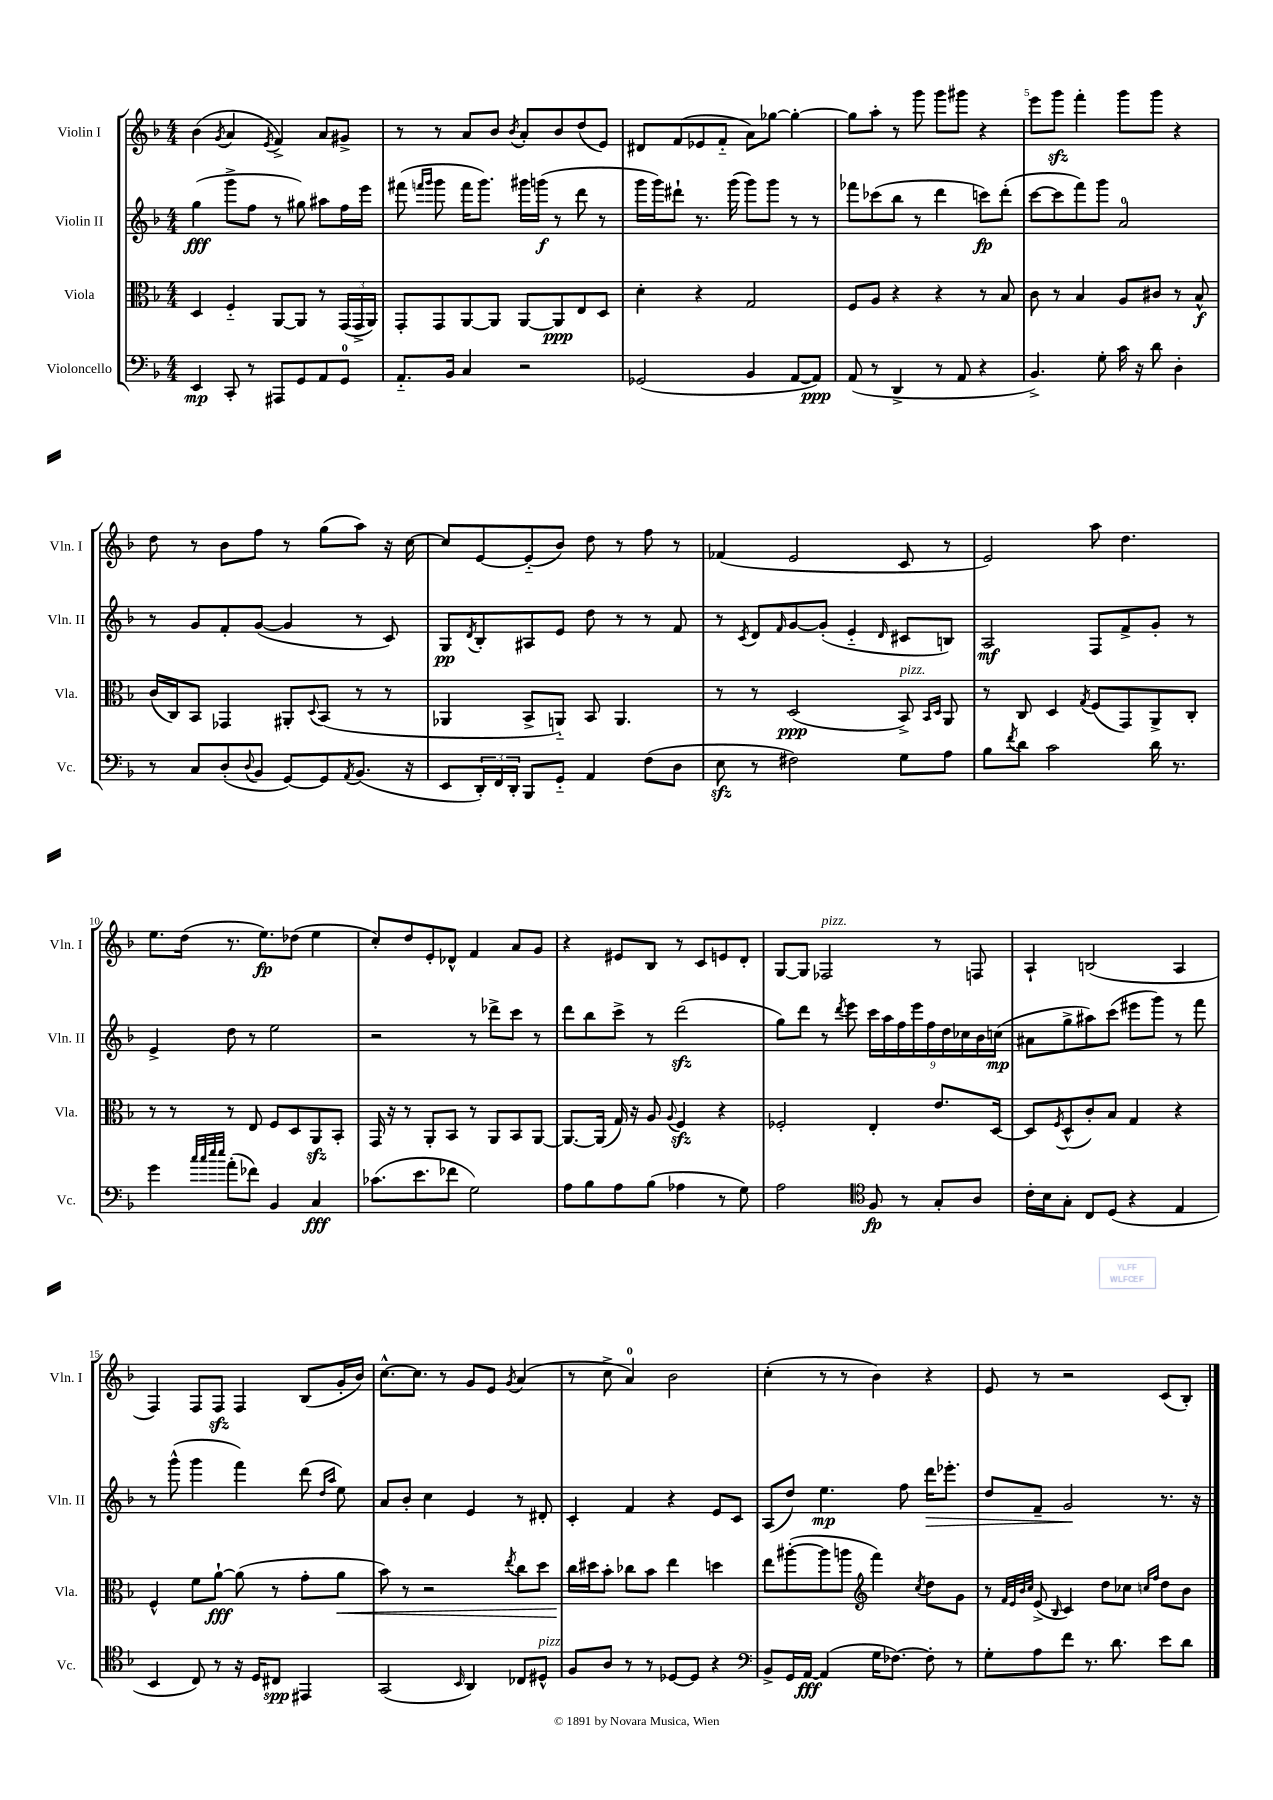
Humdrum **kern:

**kern	**kern	**kern	**kern
*staff4	*staff3	*staff2	*staff1
*clefF4	*clefC3	*clefG2	*clefG2
*k[b-]	*k[b-]	*k[b-]	*k[b-]
*M4/4	*M4/4	*M4/4	*M4/4
4EE/	4D/	(4gg\	(4b-\
.	.	.	8qg/
8CC'/	4F'~/	8ggg^\L	4a/
8r	.	8ff\J	.
.	.	.	8qe/
8AAA#/L	[8AA/L	8r	4f^/)
8GG/	8AA/]J	8gg#\)	.
8AA/	8r	8aa#\L	8a/L
8GG/J	(24GG/LL	16ff\L	8g#^/J
.	24GG^/	.	.
.	.	16eee\JJ	.
.	24AA/JJ)	.	.
=	=	=	=
8.AA'~/L	8GG'/L	(8fff#\	8r
.	.	16qqfff/LL	.
.	.	16qqggg/JJ	.
.	8GG/	8ggg\	8r
16BB-/Jk	.	.	.
4C/	[8AA/	16fff\LK	8a/L
.	.	8.ggg\J)	.
.	8AA/]J	.	8b-/J
.	.	.	8qb-/
2r	[8AA/L	16ggg#\LL	8a'/L
.	.	(16ggg\JJ	.
.	8AA/]	8r	8b-/
.	8E/	8ddd\	(8dd/
.	8D/J	8r	8e/J)
=	=	=	=
(2GG-/	4d'\	16ggg\LL	8d#/L
.	.	16ggg\J)	.
.	.	8ddd#`\J	(8f/
.	4r	8.r	8e-/
.	.	.	8f'~/J
.	.	(16ggg\	.
4BB-/	2G/	8ggg\L)	8a\L)
.	.	8ggg\J	[8gg-\J
[8AA/L	.	8r	4gg-'\_
8AA/]J)	.	8r	.
=	=	=	=
(8AA/	8F/L	8fff-\L	8gg-\]L
8r	8A/J	(8ccc-\	8aa'\J
4DD^/	4r	8bb-\J	8r
.	.	8r	8ggg\
8r	4r	4ddd\	8ggg\L
8AA/	.	.	8ggg#\J
4r	8r	8ccc\L)	4r
.	8B-/	(8ddd'\J	.
=	=	=	=
4.BB-^/)	8c\	[8ccc\L	8eee\L
.	8r	8ccc\]	8ggg\J
.	4B-/	8fff\)	4fff'\
8G'\	.	8ggg\J	.
16c\	8A/L	2a/	8ggg\L
16r	.	.	.
8d\	8c#/J	.	8ggg\J
4D'\	8r	.	4r
.	8B-^^/	.	.
=	=	=	=
8r	(16c/LL	8r	8dd\
.	16C/J)	.	.
8C/L	8BB-/J	8g/L	8r
(8D'/	4GG-/	8f'/	8b-\L
8qqD/	.	.	.
8BB-/J	.	([8g/J	8ff\J
[8GG/L)	8AA#'/L	4g/]	8r
.	8qqD/	.	.
8GG/]	(8BB-/J	.	(8gg\L
8qAA/	.	.	.
(8.BB-/J	8r	8r	8aa\J)
.	8r	8c/)	16r
16r	.	.	[16cc\
=	=	=	=
8EE/L	4AA-/	8G/L	8cc/]L
.	.	8qd/	.
24DD'/L)	.	8B-'/	[8e/
24FF/	.	.	.
24DD'/JJ	.	.	.
8BBB-/L	8BB-^/L	8A#/	(8e'~/]
8GG'~/J	8AA'~/J)	8e/J	8b-/J)
4AA/	8BB-/	8dd\	8dd\
.	4.AA/	8r	8r
(8F\L	.	8r	8ff\
8D\J	.	8f/	8r
=	=	=	=
8E\	8r	8r	(4f-/
.	.	8qc/	.
8r	8r	8d/L	.
.	.	16qqf/	.
2F#\)	(2D/	[8g/	2e/
.	.	(8g'/]J	.
.	.	4e'~/	.
.	.	16qqd/	.
8G\L	8BB-^/)	8c#/L	8c/
.	16qqBB-/LL	.	.
.	16qqD/JJ	.	.
8A\J	8AA/	8B/J)	8r
=	=	=	=
8B-\L	8r	2A/	2e/)
8qf/	.	.	.
8d\J	8C/	.	.
2c\	4D/	.	.
.	8qG/	.	.
.	(8F/L	8F/L	8aa\
.	8GG/)	8f^/	4.dd\
16d\	8AA^/	8g'/J	.
8.r	.	.	.
.	8C'/J	8r	.
=	=	=	=
4g\	8r	4e^/	8.ee\L
.	8r	.	.
.	.	.	(16dd\Jk
32qqcc/LLL	.	.	.
32qqcc/	.	.	.
32qqee/	.	.	.
32qqee/JJJ	.	.	.
(8a'\L	8r	8dd\	8.r
8f-\J)	8E/	8r	.
.	.	.	8.ee\L)
4BB-/	8F/L	2ee\	.
.	8D/	.	(8dd-\J
4C/	8AA/	.	4ee\
.	8BB-'/J	.	.
=	=	=	=
(8.c-\L	16GG/	2r	8cc'/L)
.	16r	.	.
.	8r	.	8dd/
8.e\	.	.	.
.	8AA'/L	.	8e'/
8f-\J	8BB-/J	.	8d-^^/J
2G\)	8r	8r	4f/
.	8AA/L	8ddd-^\L	.
.	8BB-/	8ccc\J	8a/L
.	[8AA/J	8r	8g/J
=	=	=	=
8A\L	8.AA/_L	8ddd\L	4r
8B-\	.	8bb-\	.
.	(16AA/]Jk	.	.
8A\	16G/)	8ccc^\J	8e#/L
.	16r	.	.
(8B-\J	8A/	8r	8B-/J
.	8qqA/	.	.
4A-\	4F/	(2ddd\	8r
.	.	.	8c/L
8r	4r	.	8e/
8G\)	.	.	8d'/J
=	=	=	=
2A\	2F-'/	8gg\L)	[8G/L
.	.	8ddd\J	8G/]J
.	.	8r	2F-/
.	.	8qddd/	.
.	.	8eee\	.
*clefC4	*	*	*
8F/	4E'/	18ccc\LL	.
.	.	18aa\	.
.	.	18ff\	.
8r	.	.	.
.	.	18eee\	.
.	.	18ff\	.
8G'/L	8.e/L	.	8r
.	.	18dd\	.
.	.	18cc-\	.
8A/J	.	.	8F/
.	.	18b-\	.
.	[16D/Jk	.	.
.	.	(18cc\JJ	.
=	=	=	=
16c'\LL	8D/]L	8a#\L	4A`/
16B-\J	.	.	.
.	8qF/	.	.
8G'\J	(8D^^/	8gg^\	.
8C/L	8c'/)	8aa#\)	(2B/
(8D/J	8B-/J	(8ccc\J	.
4r	4G/	8eee#\L	.
.	.	8ggg\J)	.
4E/	4r	8r	4A/
.	.	8fff\	.
=	=	=	=
4BB-/	4F^^/	8r	4F/)
.	.	(8ggg^^\	.
8C/)	8f\L	4ggg\	8F/L
8r	[8a`\J	.	8F/J
16r	(8a\]	4fff\)	4F/
16D/LK	.	.	.
8C#/J	8r	.	.
4EE#/	8g'\L	(8ddd\	(8B-/L
.	.	16qqdd/LL	.
.	.	16qqaa/JJ	.
.	8a\J	8ee\)	16g'/L
.	.	.	16b-/JJ)
=	=	=	=
(2GG/	8b-\)	8a/L	[8.cc^^\L
.	8r	8b-'/J	.
.	.	.	8.cc\]J
.	2r	4cc\	.
.	.	.	8r
16qqBB-/	.	.	.
4AA/)	.	4e/	8g/L
.	.	.	8e/J
.	8qee/	.	8qg/
8C-/L	8cc\L	8r	(4a/
8D#^^/J	8dd\J	8d#'/	.
=	=	=	=
8F/L	16cc\LL	4c'/	8r
.	16dd#\J	.	.
8A/J	8b-'\J	.	8cc^\
8r	8cc-\L	4f/	4a/)
8r	8b-\J	.	.
[8D-/L	4ee\	4r	2b-\
8D-/]J	.	.	.
4r	4dd\	8e/L	.
.	.	8c/J	.
=	=	=	=
*clefF4	*	*	*
8BB-^/L	8ee\L	(8A/L	(4cc'\
16GG/L	([8aa#'\	8dd/J)	.
[16AA/JJ	.	.	.
(4AA/]	8aa#\]	4.ee\	8r
.	8aa\J	.	8r
*	*clefG2	*	*
16G\LK	4fff\)	.	4b-\)
[8.F-\J)	.	.	.
.	.	8ff\	.
.	8qcc/	.	.
8F-'\]	8dd\L	16ddd\LK	4r
.	.	8.eee-'\J	.
8r	8g\J	.	.
=	=	=	=
8G'\L	8r	8dd/L	8e/
.	32qqf/LLL	.	.
.	32qqe/	.	.
.	32qqb-/	.	.
.	32qqcc/JJJ	.	.
8A\	(8e^/	8f~/J	8r
.	16qqB-/	.	.
8f\J	4c/)	2g/	2r
8.r	.	.	.
.	8dd\L	.	.
8.d\	.	.	.
.	8cc-\J	.	.
.	16qqcc/LL	.	.
.	16qqff/JJ	.	.
8e\L	8dd\L	8.r	(8c/L
8d\J	8b-\J	.	8B-'/J)
.	.	16r	.
==	==	==	==
*-	*-	*-	*-
